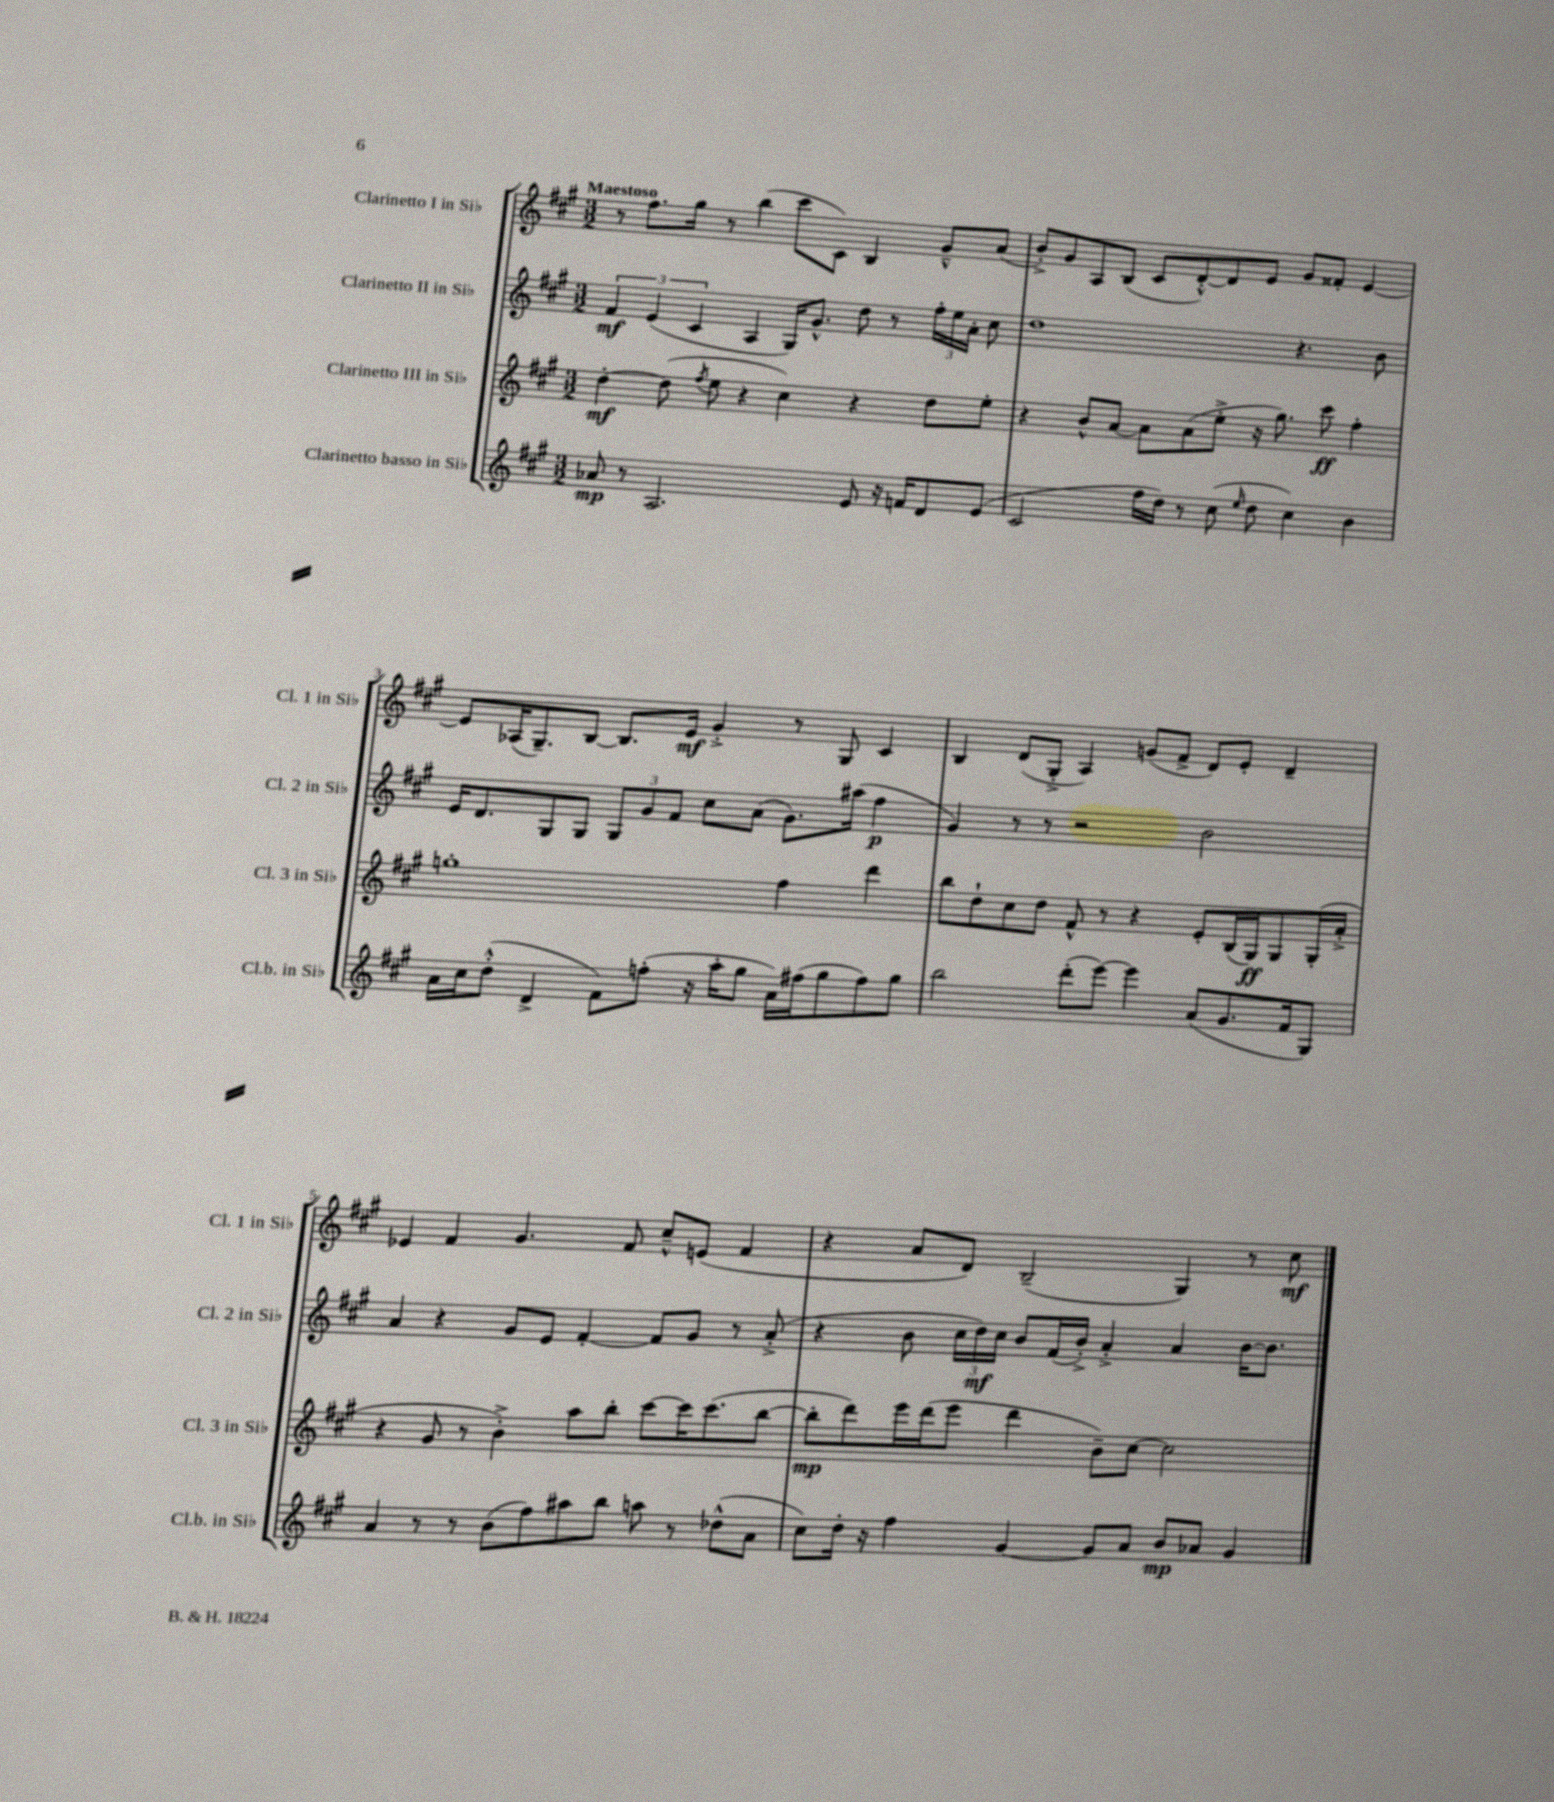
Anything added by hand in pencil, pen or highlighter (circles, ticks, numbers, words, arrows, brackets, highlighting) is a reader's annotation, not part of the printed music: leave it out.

**kern	**kern	**kern	**kern
*staff4	*staff3	*staff2	*staff1
*clefG2	*clefG2	*clefG2	*clefG2
*k[f#c#g#]	*k[f#c#g#]	*k[f#c#g#]	*k[f#c#g#]
*M3/2	*M3/2	*M3/2	*M3/2
8a-	[4dd'	6f#	8r
8r	.	.	8.ff#
.	.	(6e	.
2.A	(8dd]	.	.
.	.	.	16gg#
.	.	6c#	.
.	8qff#	.	.
.	8ee	.	8r
.	4r	4A	(4bb
.	4cc#)	16G#)	8ccc#
.	.	8.g#^^	.
.	.	.	8c#)
8e	4r	8dd	4B
16r	.	8r	.
16f	.	.	.
8d	8dd	24ff#'	8g#~^^
.	.	24ee	.
.	.	24a'	.
(8e	8ee'	8cc#	(8a
=	=	=	=
2c#	4r	1dd	8b'^)
.	.	.	8g#
.	8b^^	.	8A
.	[8a	.	(8B
16ff#	8a]	.	8c#
16dd)	.	.	.
8r	(8a	.	[8d'^^)
(8cc#	8ee'^	.	8d]
16qqee	.	.	.
8dd	16r	.	8e
.	8.gg#)	.	.
4cc#)	.	4.r	8g#
.	8ccc#	.	8f##'
4b	4ff#'	.	[4e
.	.	8b	.
=	=	=	=
16a	1gg'	16e	8e]
16cc#	.	8.d	.
(8dd'^^	.	.	(16A-
.	.	.	8.G#~)
4d^	.	8G#	.
.	.	8G#	[8B
8f#)	.	12G#	8.B]
.	.	12g#	.
(8ff'	.	.	.
.	.	12f#	.
.	.	.	16e
16r	.	8cc#	4g#'^
16aa'	.	.	.
8gg#	.	(8a	.
16a)	4ff#	8.g#)	8r
(16ff#	.	.	.
8gg#	.	.	8G#
.	.	(16aa#	.
8ff#)	4ddd	4ff#	4c#
8gg#	.	.	.
=	=	=	=
2bb	8bb	4g#)	4B
.	8dd`	.	.
.	8cc#	8r	(8d
.	8dd	8r	8G#'^
(8ddd'	8f#^^	2r	4A)
[8eee)	8r	.	.
4eee]	4r	.	(8g
.	.	.	8f#^
(8a	8e'	2b	8d)
8.g#	(16B	.	8e'
.	16G#)	.	.
.	8G#	.	4d~
16f#	.	.	.
8G#)	(16G#'	.	.
.	16a'^	.	.
=	=	=	=
4a	4r	4a	4e-
8r	8g#	4r	4f#
8r	8r	.	.
(8b	4b'^)	8g#	4.g#
8ff#)	.	8e	.
8aa#	8aa	[4f#'	.
8bb	8bb'	.	8f#
8aa	[8ccc#	8f#]	8cc#~^^
8r	16ccc#]	8g#	(8e
.	(8.ccc#	.	.
(8dd-^^	.	8r	4f#
8a	[8bb	(8a'^	.
=	=	=	=
8cc#)	8bb']	4r	4r
16dd'	8ddd)	.	.
16r	.	.	.
4ff#	16eee	8b	8a
.	(16ddd	.	.
.	8eee	24cc#	8d)
.	.	24dd)	.
.	.	24cc#	.
[4g#	4ddd	8b	(2B~
.	.	(16f#	.
.	.	16b'^)	.
8g#]	8b~)	4a'^	.
8a	[8cc#	.	.
8b	2cc#]	4a	4G#)
8a-	.	.	.
4g#	.	[16b	8r
.	.	8.b]	.
.	.	.	8cc#
==	==	==	==
*-	*-	*-	*-
